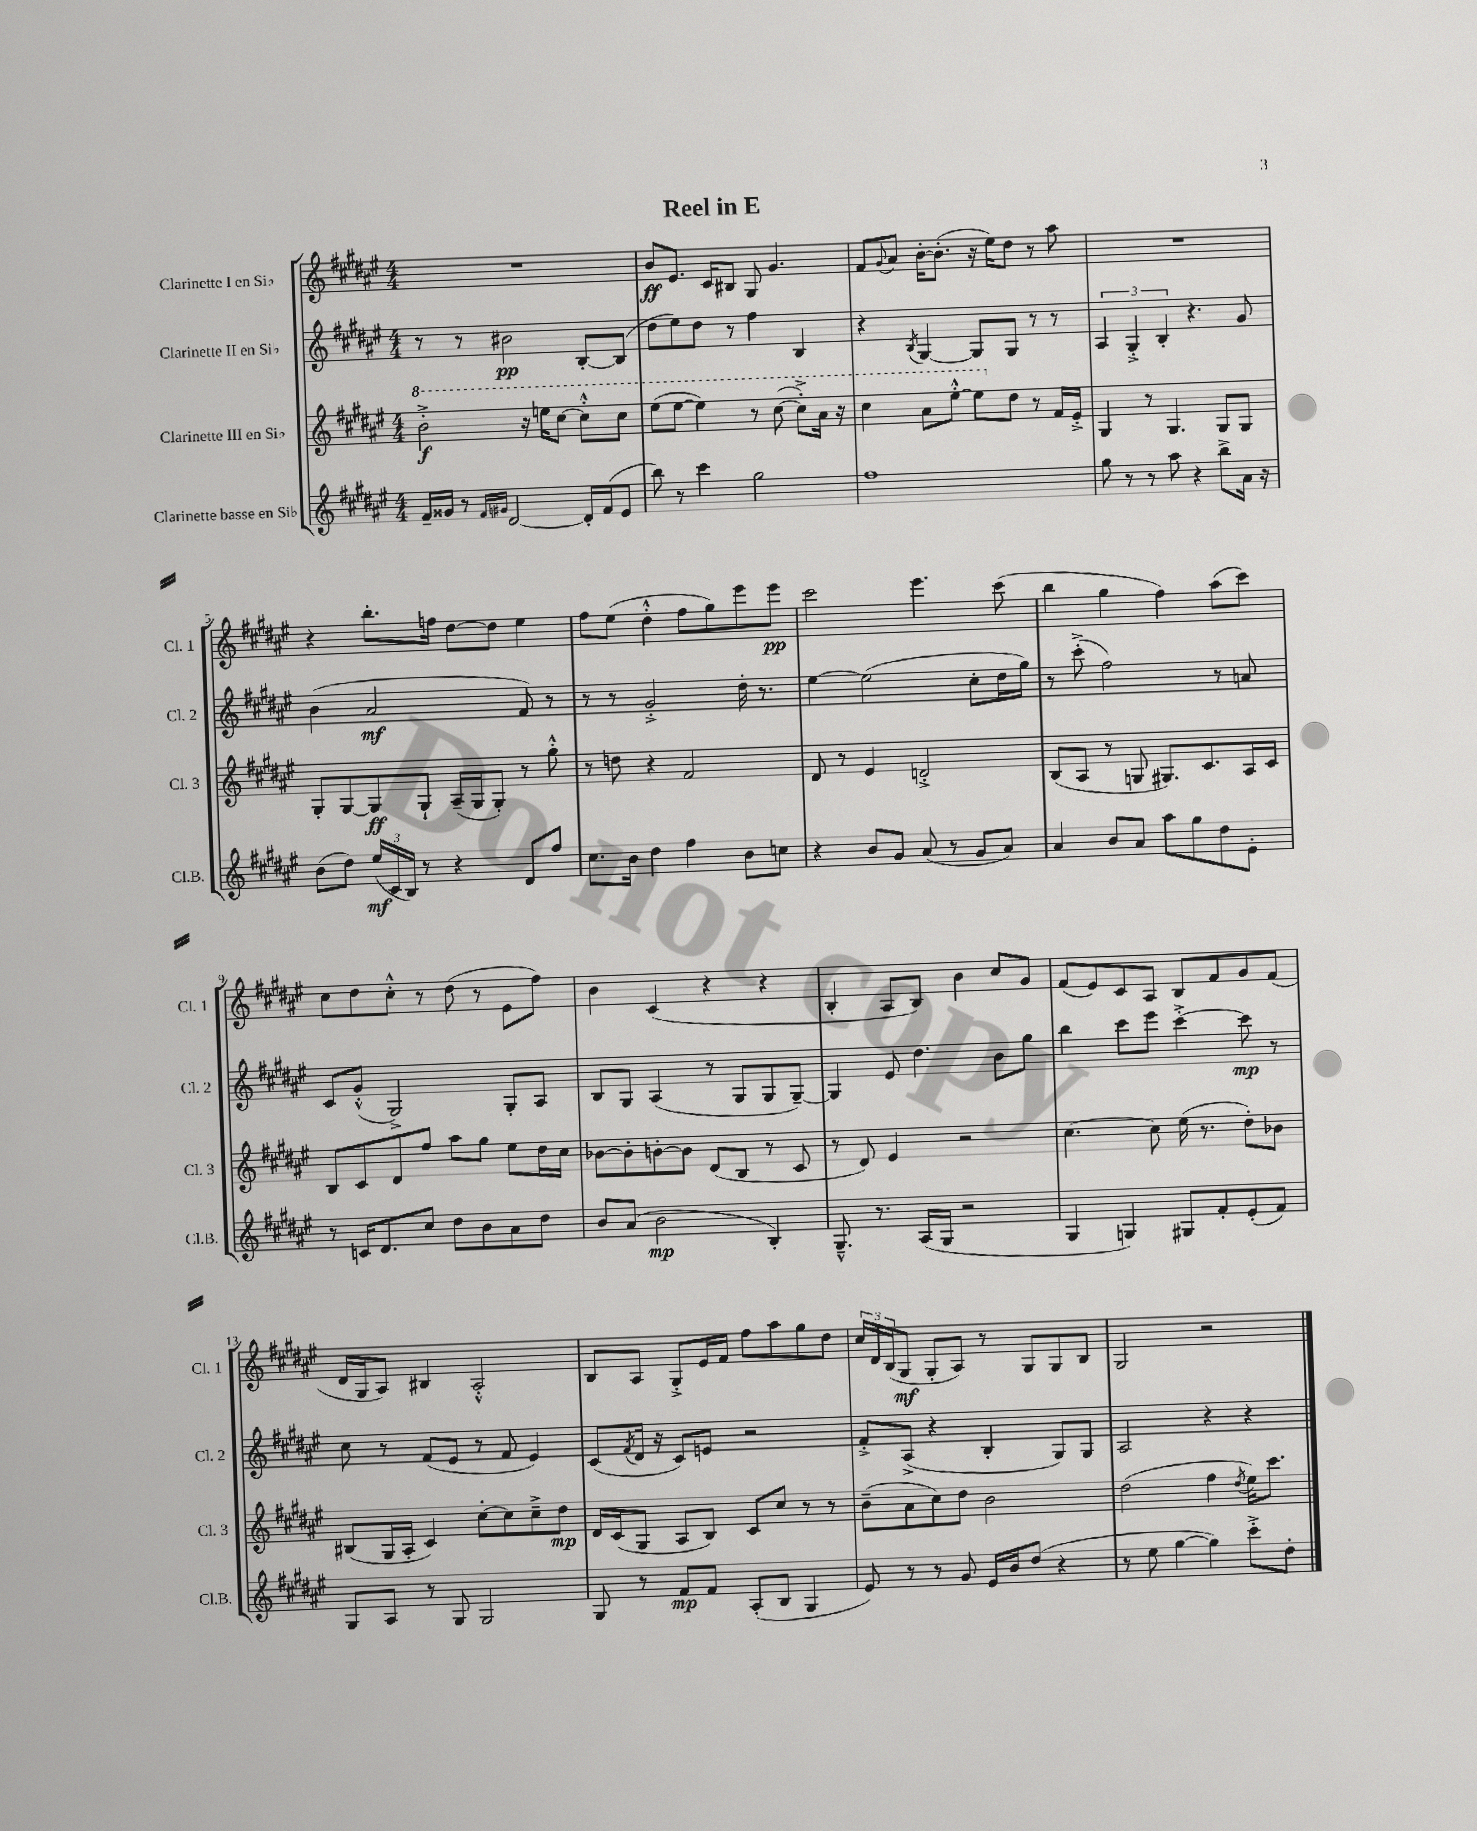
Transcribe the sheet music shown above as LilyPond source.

\header { title = "Reel in E" }
<<
\new StaffGroup <<
\new Staff = "s0" \with { instrumentName = "Clarinette I en Sib" shortInstrumentName = "Cl. 1" } {
    \clef treble \key fis \major \numericTimeSignature \time 4/4
    R1 |
    b'8\ff eis'8. cis'16 bis8 gis8 gis'4. |
    fis'8 \appoggiatura { gis'8 } ais'8 b'16~-. b'8.-.( r16 eis''16) dis''8 r8 ais''8 |
    R1 |
    r4 b''8.-. f''16 dis''8~ dis''8 eis''4 |
    fis''8 eis''8( dis''4-.-^ fis''8 gis''8) eis'''8 eis'''8\pp |
    cis'''2 eis'''4. cis'''8( |
    b''4 gis''4 fis''4) ais''8( cis'''8) |
    cis''8 dis''8 cis''8-.-^ r8 dis''8( r8 eis'8 fis''8) |
    b'4 cis'4( r4 r4 |
    b4-. ais8 b8) b'4 cis''8 gis'8 |
    fis'8( eis'8) cis'8 ais8 b8 fis'8 gis'8 fis'8( |
    dis'16 gis16 ais8) bis4 ais2-.-^ |
    b8 ais8 gis8-.-> eis'16 fis'16 fis''8 ais''8 gis''8 dis''8 |
    \tuplet 3/2 { cis''16 dis'16 b16( } gis8\mf gis8-. ais8) r8 gis8 gis8 b8 |
    gis2 r2 \bar "|." |
}
\new Staff = "s1" \with { instrumentName = "Clarinette II en Sib" shortInstrumentName = "Cl. 2" } {
    \clef treble \key fis \major \numericTimeSignature \time 4/4
    r8 r8 bis'2\pp b8~-. b8( |
    dis''8 eis''8) dis''8 r8 fis''4 b4 |
    r4 \acciaccatura { b8 } gis4~ gis8 gis8 r8 r8 |
    \tuplet 3/2 { ais4 gis4-.-> b4-. } r4. gis'8 |
    b'4( ais'2\mf fis'8) r8 |
    r8 r8 gis'2-.-> dis''16-. r8. |
    eis''4~ eis''2( cis''8-. dis''16 gis''16) |
    r8 cis'''8-.->( fis''2) r8 a'8 |
    cis'8 gis'8-.-^( gis2->) gis8-. ais8 |
    b8 gis8 ais4( r8 gis8 gis8 gis8~--) |
    gis4 eis'8 dis''4. b'8 gis''8 |
    b''4 cis'''8 eis'''8 cis'''4~-.-> cis'''8\mp r8 |
    cis''8 r8 fis'8( eis'8 r8 fis'8 eis'4) |
    cis'8( \acciaccatura { fis'8 } dis'16 r16 cis'8) e'8 r2 |
    fis'8-.-> ais8->( r4 b4-. gis8) gis8 |
    ais2 r4 r4 \bar "|." |
}
\new Staff = "s2" \with { instrumentName = "Clarinette III en Sib" shortInstrumentName = "Cl. 3" } {
    \clef treble \key fis \major \numericTimeSignature \time 4/4
    \ottava #1 b''2-.->\f r16 e'''16 cis'''8~ cis'''8-.-^ cis'''8 |
    eis'''8( eis'''8~ eis'''4) r8 cis'''8~( cis'''8-.->) ais''16 r16 |
    cis'''4 ais''8 eis'''8~-.-^ eis'''8 \ottava #0 dis''8 r8 fis'16 eis'16-.-> |
    gis4 r8 gis4. gis8 gis8 |
    gis8-. gis8~ gis8\ff gis8-! ais16--( gis16 gis8-.) r8 gis''8-.-^ |
    r8 d''8 r4 fis'2 |
    dis'8 r8 eis'4 d'2-.-> |
    b8( ais8 r8 g8 gis8.) cis'8. ais16 cis'16 |
    b8 cis'8 dis'8 fis''8 ais''8 gis''8 eis''8 dis''16 cis''16 |
    bes'8~ bes'8-. b'8~-. b'8 dis'8( b8 r8 cis'8 |
    r8 dis'8) eis'4 r2 |
    cis''4.~ cis''8 eis''16( r8. dis''8-.) bes'8 |
    bis8( gis16 ais16-. cis'4) cis''8~-. cis''8 cis''8---> dis''8\mp |
    dis'16 cis'16( gis8 ais8 b8) cis'8 cis''8 r8 r8 |
    b'8--( ais'8 cis''8) dis''8 b'2 |
    dis''2( fis''4 \acciaccatura { dis''8 } eis''16) cis'''8. \bar "|." |
}
\new Staff = "s3" \with { instrumentName = "Clarinette basse en Sib" shortInstrumentName = "Cl.B." } {
    \clef treble \key fis \major \numericTimeSignature \time 4/4
    fis'16-- gisis'16 r8 \grace { fis'16 gis'16 } dis'2~ dis'16-. fis'16( eis'8 |
    b''8) r8 cis'''4 gis''2 |
    fis''1 |
    gis''8 r8 r8 ais''8 r4 b''8-> ais'16 r16 |
    b'8( dis''8) \tuplet 3/2 { eis''16\mf( cis'16 b16) } r8 r4 dis'8 fis''8 |
    cis''8. b'16 dis''4 fis''4 b'8 c''8 |
    r4 b'8 gis'8 ais'8( r8 gis'8 ais'8) |
    ais'4 b'8 ais'8 ais''8 gis''8 dis''8 eis'8-. |
    r8 c'16 dis'8. cis''8 dis''8 b'8 ais'8 dis''8 |
    b'8 ais'8( b'2\mp b4-.) |
    gis8.---^ r8. ais16( gis16 r2 |
    gis4 g4) gis8 fis'8-. eis'8-.( fis'8) |
    gis8 ais8 r8 gis8 gis2 |
    gis8 r8 fis'8\mp fis'8 ais8-.( b8 gis4 |
    eis'8) r8 r8 gis'8 eis'16 b'16 dis''8( r4 |
    r8 eis''8 gis''4~ gis''4) cis'''8-.-> dis''8-. \bar "|." |
}
>>
>>
